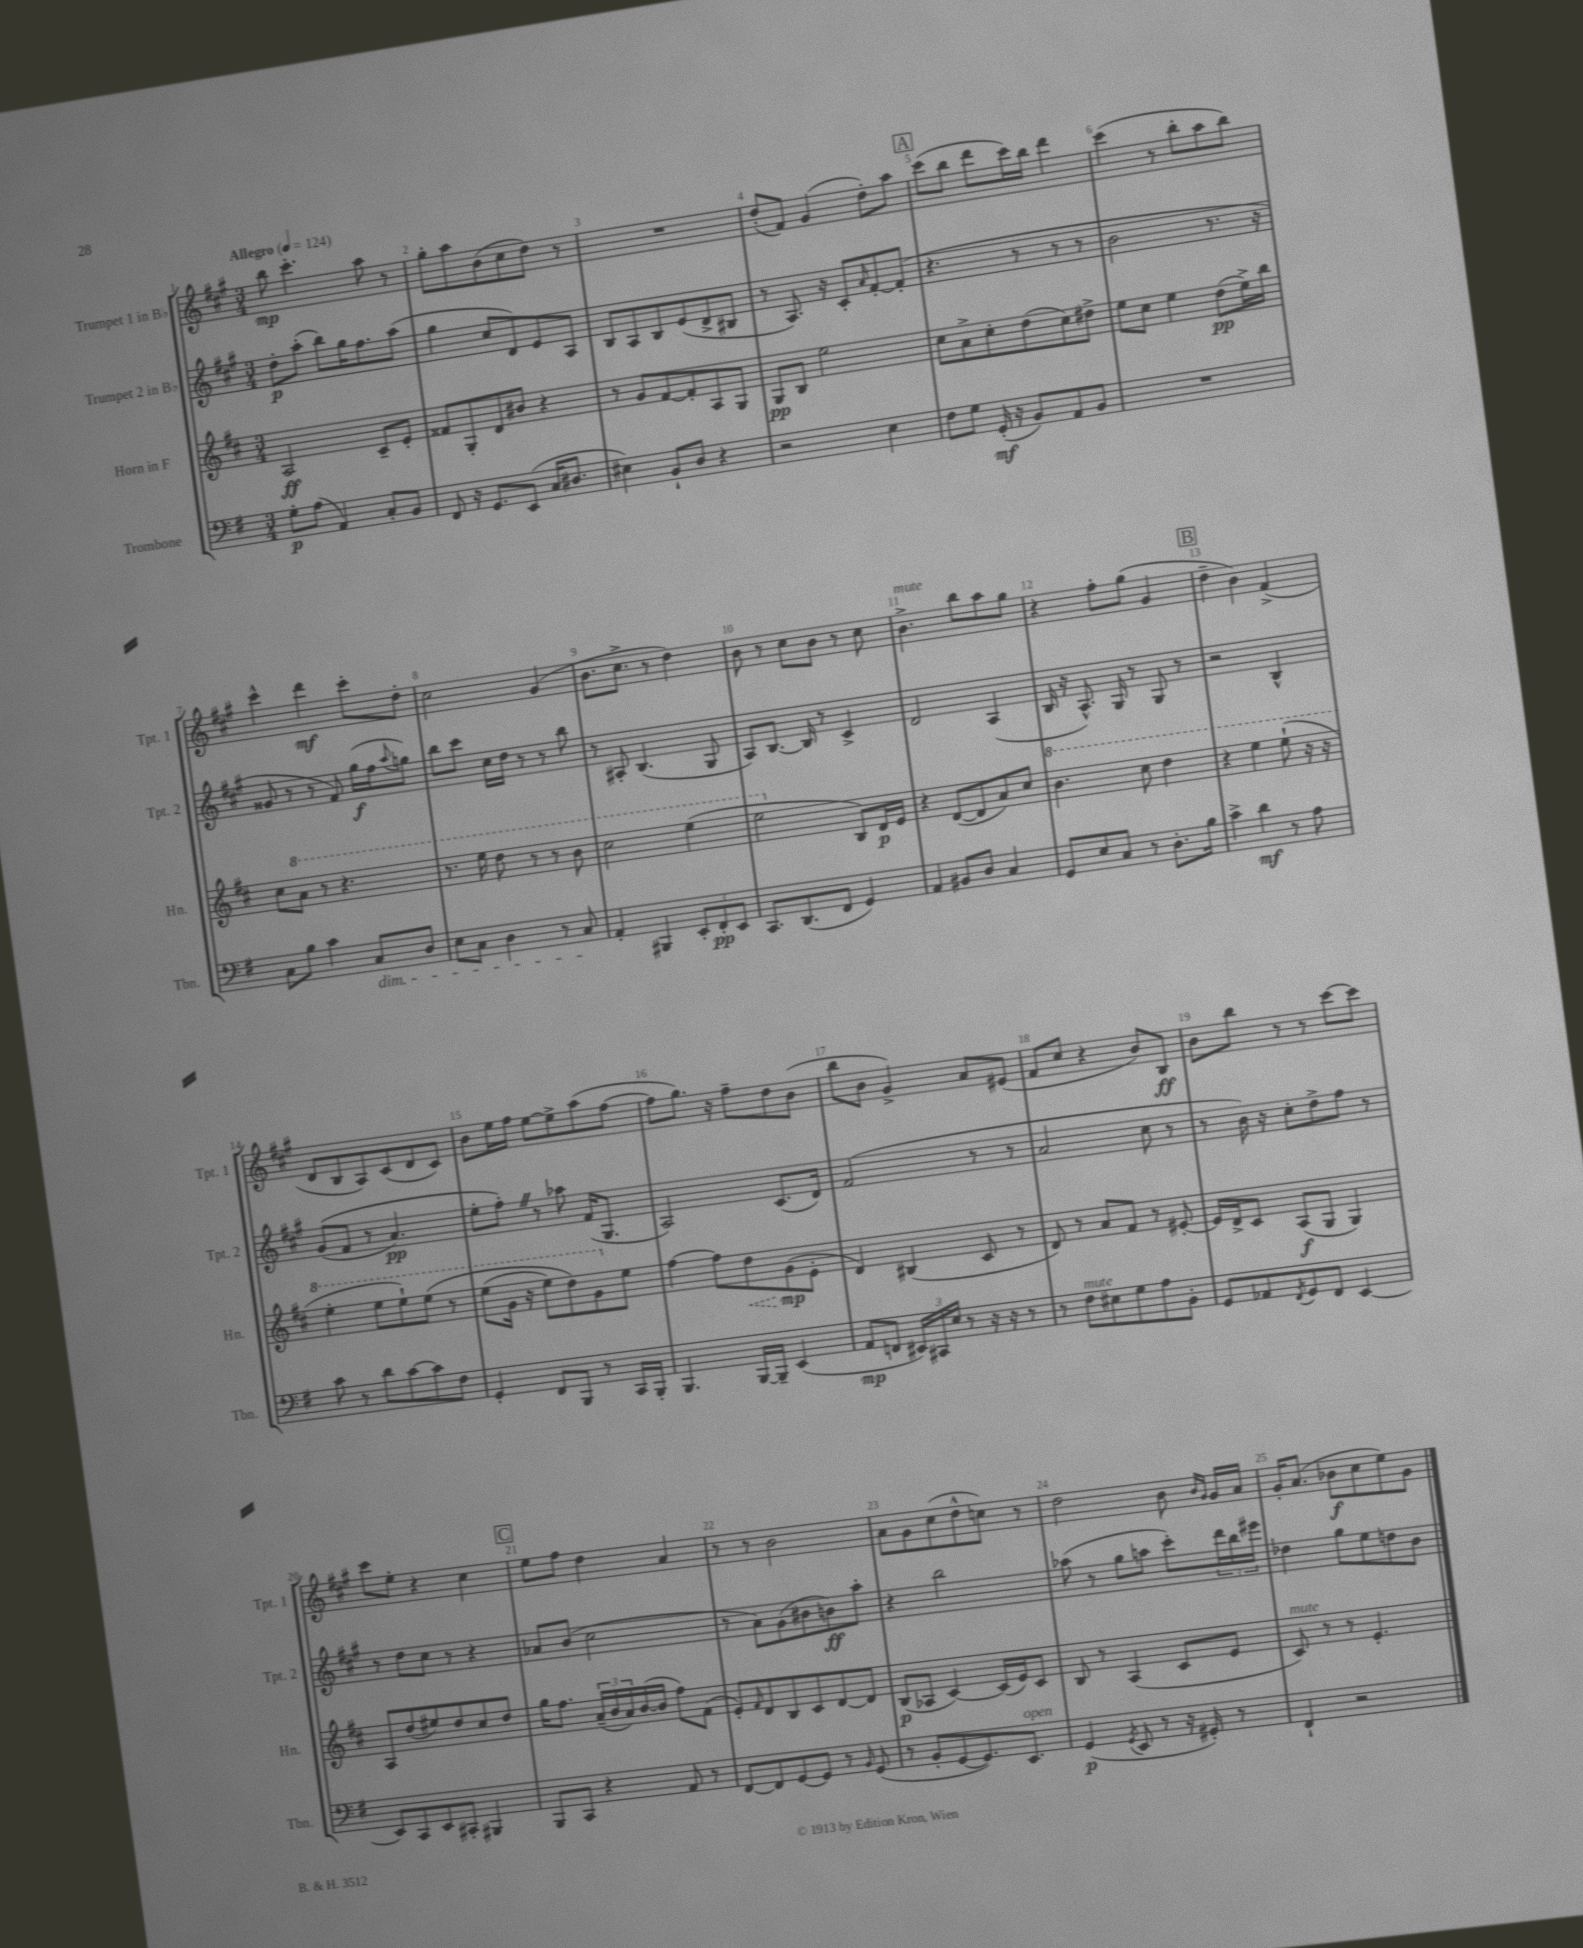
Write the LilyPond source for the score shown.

<<
\new StaffGroup <<
\new Staff = "s0" \with { instrumentName = "Trumpet 1 in Bb" shortInstrumentName = "Tpt. 1" } {
    \clef treble \key a \major \numericTimeSignature \time 3/4 \tempo "Allegro" 4 = 124
    b''8\mp cis'''4.-. a''8 r8 |
    gis''8-. a''8 b'8( cis''8 d''8) r8 |
    R2. |
    d''8-.( fis'8) gis'4( d''8-.) a''8 |
    \mark \markup { \box "A" } cis'''8( b''8 d'''8 cis'''16) b''16 d'''4 |
    cis'''4( r8 b''8-. a''8 b''8) |
    cis'''4-^ d'''4\mf cis'''8-. d''8-. |
    cis''2 gis'4( |
    b'8. cis''8.-> r8 d''4) |
    b'8 r8 cis''8 b'8 r8 cis''8 |
    b'4.->^\markup { \italic "mute" } b''8 a''8 gis''8 |
    r4 fis''8-. gis''8( gis'4 |
    \mark \markup { \box "B" } d''4-- b'4) fis'4->( |
    d'8 b8 a8) cis'8( d'8 cis'8) |
    b'8 e''16 fis''16 e''8~ e''8-> a''8( fis''8~ |
    fis''8 gis''8.) r16 fis''8-- d''8 b'8( |
    b''8 b'8 gis'4->) a'8 eis'8( |
    fis'8 cis''8 r4 b'8) b8\ff |
    b'8 b''8 r8 r8 cis'''8~ cis'''8 |
    cis'''8 e''8-. r4 cis''4 |
    \mark \markup { \box "C" } e''8 fis''8 d''4 a'4 |
    r8 r8 b'2 |
    a'8 gis'8 cis''8( d''8-^ c''8) r8 |
    d''2 b'8 \grace { b'16 gis'16 } gis'16 a'16 |
    gis'16-. a'8.( bes'8\f cis''8 e''8) gis'8 \bar "|." |
}
\new Staff = "s1" \with { instrumentName = "Trumpet 2 in Bb" shortInstrumentName = "Tpt. 2" } {
    \clef treble \key a \major \numericTimeSignature \time 3/4
    d''8-.\p a''8-.( b''8) gis''16 fis''8. a''8( |
    gis''4 cis''8 d'8) e'8 a8 |
    b8 a8 b8 e'8( d'8-> bis8 |
    r8 a8.) r16 cis'8-. \grace { a'16 } fis'8~-. fis'8-.( |
    \mark \markup { \box "A" } r4. r8 r8 r8 |
    b'2 r8. r16 |
    gisis'8 r8 r8 fis'8) gis''16\f( fis''16 \appoggiatura { a''8 } g''8) |
    b''8 cis'''8 cis''16 d''16 r8 r8 b''8 |
    r8 ais8-. b4.( gis8 |
    a8) b8.~ b16 r8 cis'4-> |
    d'2 a4( |
    b16 r16 a8.-^) gis16 r8 gis8 r8 |
    \mark \markup { \box "B" } r2 b4-^ |
    gis'8(\( fis'8 r8 a'4.\pp) |
    e''8-. fis''8-.\) \once \override BreathingSign.text = \markup { \musicglyph "scripts.caesura.straight" } \breathe r8 aes''8 fis'16( gis8. |
    a2) cis'8.( d'16) |
    fis'2( r8 r8 |
    a'2 cis''8 r8 |
    r8 b'16) r16 cis''8-. d''8-> fis''8 r8 |
    r8 d''8 cis''8 r8 r4 |
    \mark \markup { \box "C" } aes'8 b'8( cis''2 |
    r8 a'8) gis'8( bis'8 b'8\ff) a''8-. |
    r4 b''2 |
    aes''8( r8 gis''8 a''8 cis'''8-.) \tuplet 3/2 { d'''16 b''16 eis'''16 } |
    des''4 gis''8 e''8 d''8 b'8 \bar "|." |
}
\new Staff = "s2" \with { instrumentName = "Horn in F" shortInstrumentName = "Hn." } {
    \clef treble \key d \major \numericTimeSignature \time 3/4
    a2\ff cis'8-- e'8-. |
    fisis'8 g8-. d'8 bis'8 r4 |
    r8 g'8 fis'8~ fis'8-. a8 g8 |
    g8\pp b8 e''2 |
    \mark \markup { \box "A" } cis''8 a'8-> cis''8-. d''8( cis''8) dis''8-> |
    e''8 cis''8 e''4 d''8\pp( e''16->) b''16 |
    cis''8 \ottava #1 a''8 r8 r4. |
    r8. e'''16 d'''8 r8 r8 b''8 |
    cis'''2 e'''4( |
    e'''2 \ottava #0 b8) d'16\p e'16 |
    r4 d'8~( d'8 a'8) cis''8 |
    \ottava #1 b''4. cis'''8 d'''4 |
    \mark \markup { \box "B" } r4 e'''4 e'''8-!( r16 r16 |
    e'''4-. e'''8 e'''8-!) e'''8\( r8 |
    e'''8( g''16 r16 e'''8) d'''8\) g''8 \ottava #0 e''8 |
    fis''4~ fis''8 \once \override Hairpin.style = #'dashed-line d''8\< g'8\mp\!( e'8-. |
    d'4) bis4( cis'8 r8 |
    d'8) r8 a'8 fis'8 r8 eis'8~-. |
    eis'16 d'16-> cis'8 a8\f( g8 g4) |
    a8 d''8( eis''8) d''8 cis''8 d''8 |
    \mark \markup { \box "C" } g''16 fis''8. \tuplet 3/2 { a'16--( b'16 a'16) } b'16~( b'16 fis''8) fis'8( |
    e'8-.) \grace { fis'16 } d'8 b8 cis'8 d'8~ d'8 |
    b8\p( aes8 cis'4~) cis'16( e'16) cis'8 |
    b8 r8 a4( cis'8 e'8 |
    cis'8^\markup { \italic "mute" }) r8 r8 e'4.-. \bar "|." |
}
\new Staff = "s3" \with { instrumentName = "Trombone" shortInstrumentName = "Tbn." } {
    \clef bass \key g \major \numericTimeSignature \time 3/4
    g8-.\p a8( a,4) c8-. b,8 |
    fis,8 r16 g,8. e,8( c16 dis8. |
    eis4) b,8-! d8 r4 |
    r2 e4 |
    \mark \markup { \box "A" } fis8 g8 g,16-.\mf( r16 b,8) a,8 b,8 |
    R2. |
    c8 b8 c'4 c8\dim d8 |
    e8 c8 d4 r8 c8\! |
    a,4-. bis,,4 \tuplet 3/2 { e,8-. fis,8-.\pp e,8 } |
    c,8. d,8.( fis,8 g,4) |
    a,4 bis,8 d8 c4 |
    g,8 e8 c8 r8 d8.-. b16 |
    \mark \markup { \box "B" } c'4-> d'4\mf r8 a8 |
    c'8 r8 d'8 c'8~ c'8 fis8 |
    g,4-. fis,8 b,,8 r8 c,16 b,,16-. |
    b,,4. b,,16~ b,,16-- e,4( |
    a,8\mp f,8 \tuplet 3/2 { eis,16) cis,16 e16 } r8 r16 r16 r8 |
    r8 fis8^\markup { \italic "mute" } eis8 g8 a8 b,8-. |
    g,8 aes,8 \acciaccatura { fis,8 } g,8 fis,8 e,4~ |
    e,8 c,8 e,8 cis,8-. bis,,4 |
    \mark \markup { \box "C" } b,,8 c,8 r4 a,8 r8 |
    fis,8~ fis,8 g,8~ g,8 r8 \grace { b,16 } g,8( |
    r8 b,8-. g,8~ g,8.) e,8.^\markup { \italic "open" } |
    g,4\p( \acciaccatura { g,8 } e,8 r8 r16 gis,16-.) r8 |
    fis,4-! r2 \bar "|." |
}
>>
>>
\layout { \context { \Score \override BarNumber.break-visibility = ##(#f #t #t) barNumberVisibility = #all-bar-numbers-visible } }
